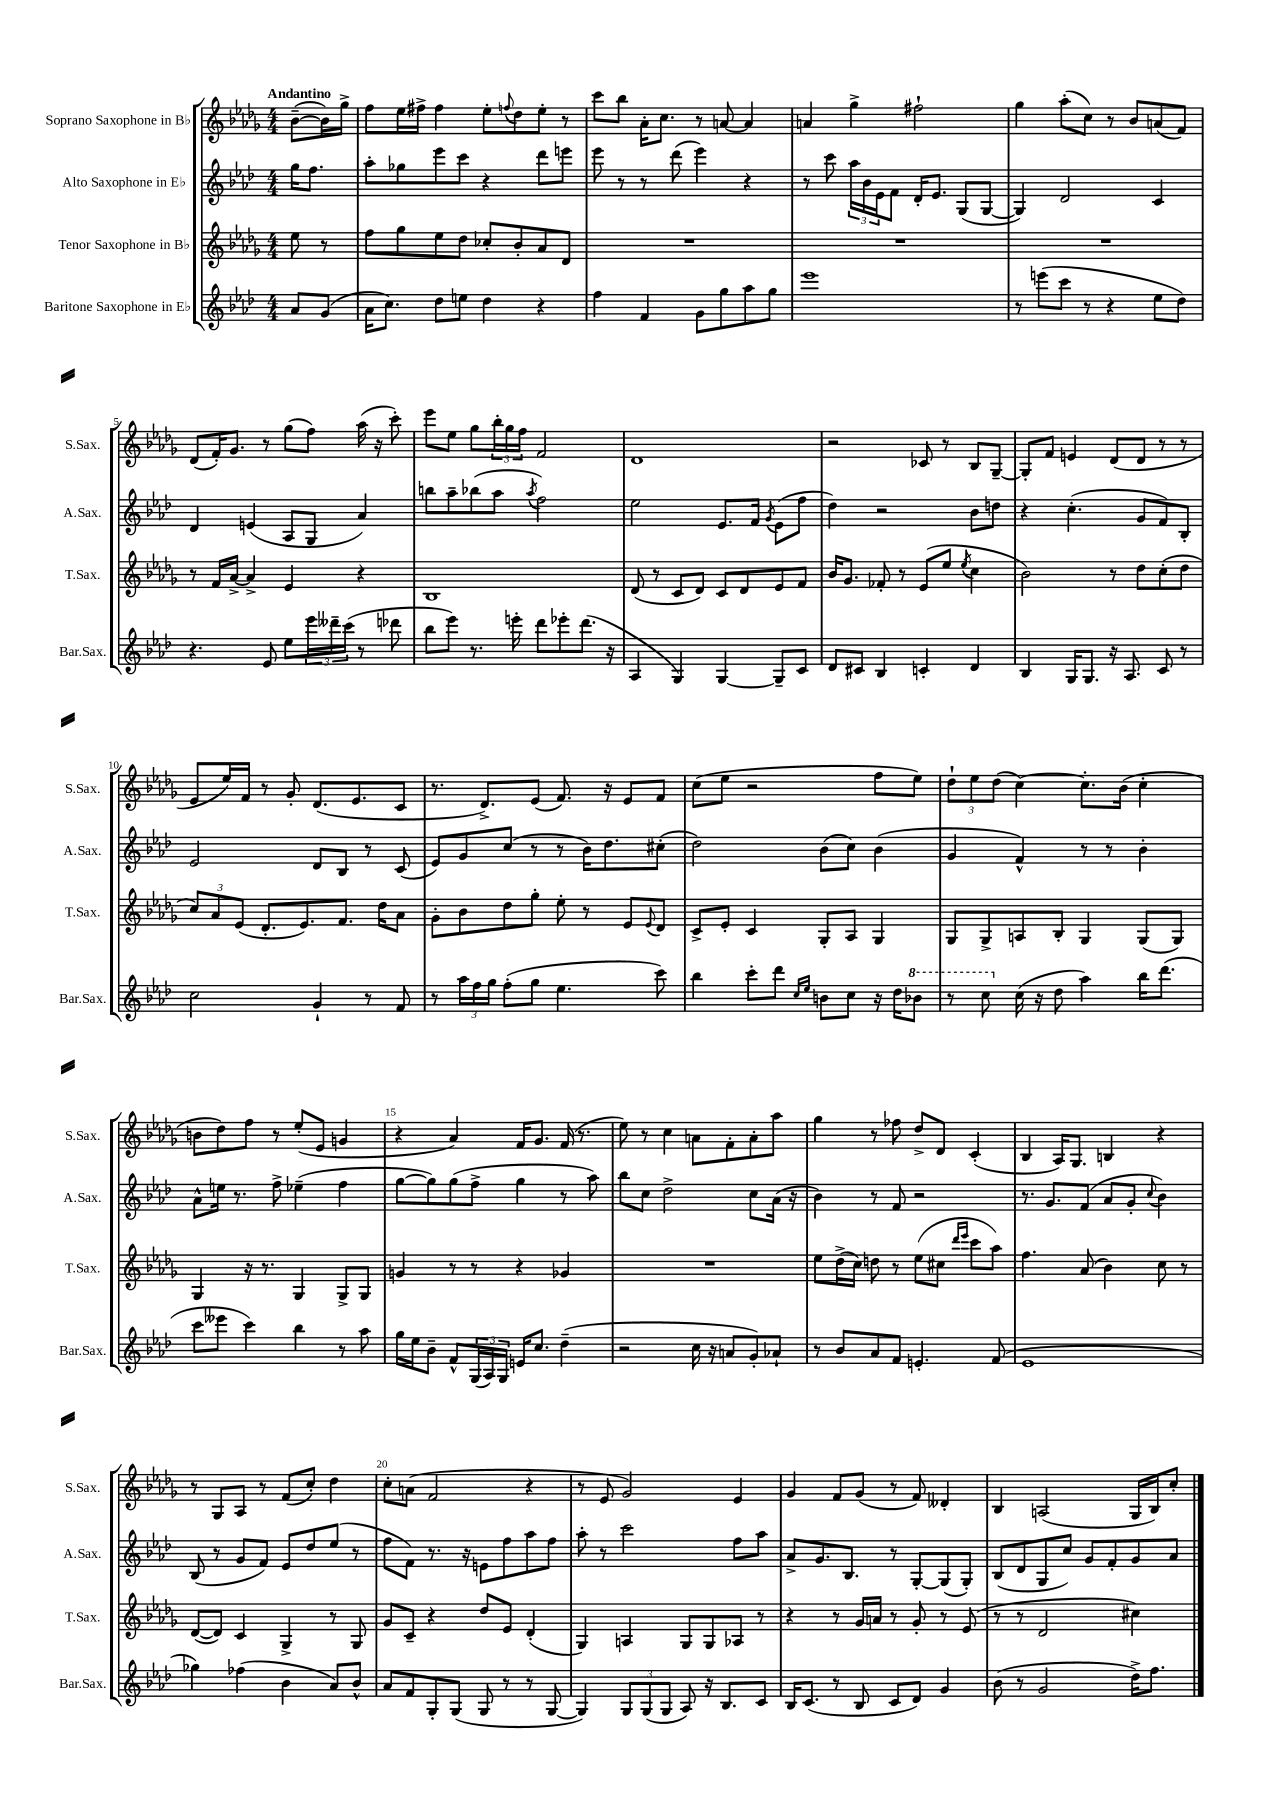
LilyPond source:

<<
\new StaffGroup <<
\new Staff = "s0" \with { instrumentName = "Soprano Saxophone in Bb" shortInstrumentName = "S.Sax." } {
    \clef treble \key des \major \numericTimeSignature \time 4/4 \partial 4 \tempo "Andantino"
    bes'8~--( bes'16) ges''16-> |
    f''8 ees''16 fis''16-> fis''4 ees''8-. \appoggiatura { f''8 } des''8 ees''8-. r8 |
    c'''8 bes''8 aes'16-. c''8. r8 a'8~ a'4 |
    a'4 ges''4-> fis''2-! |
    ges''4 aes''8-.( c''8) r8 bes'8 a'8( f'8) |
    des'8( f'16-.) ges'8. r8 ges''8( f''8) aes''16( r16 c'''8-.) |
    ees'''8 ees''8 ges''8 \tuplet 3/2 { bes''16-. ges''16 f''16 } f'2 |
    des'1 |
    r2 ces'8 r8 bes8 ges8~-- |
    ges8-. f'8 e'4 des'8( des'8 r8 r8 |
    ees'8 ees''16) f'16 r8 ges'8-. des'8.( ees'8. c'8 |
    r8. des'8.->) ees'8( f'8.) r16 ees'8 f'8 |
    c''8( ees''8 r2 f''8 ees''8) |
    \tuplet 3/2 { des''8-! ees''8 des''8( } c''4~) c''8.-. bes'16( c''4-. |
    b'8 des''8) f''8 r8 ees''8-.( ees'8 g'4 |
    r4 aes'4) f'16 ges'8. f'16( r8. |
    ees''8) r8 c''4 a'8 f'8-. a'8-. aes''8 |
    ges''4 r8 fes''8 des''8-> des'8 c'4-.( |
    bes4 aes16) ges8. b4 r4 |
    r8 ges8 aes8 r8 f'8( c''8-.) des''4 |
    c''8-. a'8( f'2 r4 |
    r8 ees'8 ges'2) ees'4 |
    ges'4 f'8 ges'8( r8 f'8) deses'4-. |
    bes4 a2( ges16 bes16) c''8-. \bar "|." |
}
\new Staff = "s1" \with { instrumentName = "Alto Saxophone in Eb" shortInstrumentName = "A.Sax." } {
    \clef treble \key aes \major \numericTimeSignature \time 4/4 \partial 4
    g''16 f''8. |
    aes''8-. ges''8 ees'''8 c'''8 r4 des'''8 e'''8 |
    ees'''8 r8 r8 des'''8( ees'''4) r4 |
    r8 c'''8 \tuplet 3/2 { aes''16 bes'16 ees'16 } f'8 des'16-. ees'8. g8( g8~ |
    g4) des'2 c'4 |
    des'4 e'4( aes8 g8 aes'4) |
    b''8 aes''8-- bes''8( aes''8 \acciaccatura { aes''8 } f''2) |
    ees''2 ees'8. f'16 \acciaccatura { g'8 } ees'8( f''8 |
    des''4) r2 bes'8 d''8 |
    r4 c''4.-.( g'8 f'8) bes8-. |
    ees'2 des'8 bes8 r8 c'8( |
    ees'8) g'8 c''8( r8 r8 bes'16) des''8. cis''8-.( |
    des''2) bes'8( c''8) bes'4( |
    g'4 f'4-^) r8 r8 bes'4-. |
    aes'8-^ e''16 r8. f''8-> ees''4--( f''4 |
    g''8~ g''8) g''8( f''8-> g''4 r8 aes''8) |
    bes''8 c''8 des''2-> c''8 aes'16( r16 |
    bes'4) r8 f'8 r2 |
    r8. g'8. f'8( aes'8 g'8-. \appoggiatura { c''8 } bes'4) |
    bes8( r8 g'8 f'8) ees'8 des''8 ees''8( r8 |
    f''8 f'8) r8. r16 e'8 f''8 aes''8 f''8 |
    aes''8-. r8 c'''2 f''8 aes''8 |
    aes'8-> g'8. bes8. r8 g8~-. g8( g8-.) |
    bes8( des'8 g8 c''8) g'8 f'8-. g'8 aes'8 \bar "|." |
}
\new Staff = "s2" \with { instrumentName = "Tenor Saxophone in Bb" shortInstrumentName = "T.Sax." } {
    \clef treble \key des \major \numericTimeSignature \time 4/4 \partial 4
    ees''8 r8 |
    f''8 ges''8 ees''8 des''8 ces''8-. bes'8-. aes'8 des'8 |
    R1 |
    R1 |
    R1 |
    r8 f'16 aes'16~-> aes'4-> ees'4 r4 |
    bes1 |
    des'8( r8 c'8 des'8) c'8 des'8 ees'8 f'8 |
    bes'16 ges'8. fes'8-. r8 ees'8( ees''8 \acciaccatura { ees''8 } c''4 |
    bes'2) r8 des''8 c''8-.( des''8 |
    \tuplet 3/2 { c''8) aes'8 ees'8( } des'8.-. ees'8.) f'8. des''16 aes'8 |
    ges'8-. bes'8 des''8 ges''8-. ees''8-. r8 ees'8 \appoggiatura { ees'8 } des'8 |
    c'8-> ees'8-. c'4 ges8-. aes8 ges4 |
    ges8 ges8-> a8 bes8-. ges4 ges8( ges8) |
    ges4 r16 r8. ges4 ges8-> ges8 |
    g'4 r8 r8 r4 ges'4 |
    R1 |
    ees''8 des''16->( c''16) d''8 r8 ees''8( cis''8 \grace { des'''16 ees'''16 } c'''8 aes''8) |
    f''4. aes'8( bes'4) c''8 r8 |
    des'8~( des'8) c'4 ges4-> r8 ges8 |
    ges'8 c'8-- r4 des''8 ees'8 des'4-.( |
    ges4) a4 ges8 ges8 aes8 r8 |
    r4 r8 ges'16 a'16 r8 ges'8-. r8 ees'8( |
    r8 r8 des'2 cis''4) \bar "|." |
}
\new Staff = "s3" \with { instrumentName = "Baritone Saxophone in Eb" shortInstrumentName = "Bar.Sax." } {
    \clef treble \key aes \major \numericTimeSignature \time 4/4 \partial 4
    aes'8 g'8( |
    aes'16 c''8.) des''8 e''8 des''4 r4 |
    f''4 f'4 g'8 g''8 aes''8 g''8 |
    ees'''1 |
    r8 e'''8( c'''8 r8 r4 ees''8 des''8) |
    r4. ees'8 ees''8 \tuplet 3/2 { ees'''16 deses'''16-- c'''16( } r8 des'''8 |
    bes''8 ees'''8) r8. e'''16-. des'''8 ees'''8-. des'''8.( r16 |
    aes4 g4) g4~ g8-- c'8 |
    des'8 cis'8 bes4 c'4-. des'4 |
    bes4 g16 g8. r16 aes8. c'8 r8 |
    c''2 g'4-! r8 f'8 |
    r8 \tuplet 3/2 { aes''16 f''16 g''16 } f''8-.( g''8 ees''4. c'''8) |
    bes''4 c'''8-. des'''8 \grace { c''16 ees''16 } b'8 c''8 r16 des''16 \ottava #1 bes''!8 |
    r8 c'''8 \ottava #0 c''16( r16 des''8 aes''4) bes''16 des'''8.( |
    c'''8 eeses'''8 c'''4) bes''4 r8 aes''8 |
    g''16 ees''16 bes'8-- f'8-^ \tuplet 3/2 { g16( aes16) g16 } e'16 c''8. des''4--( |
    r2 c''16 r16 a'8 g'8-.) aes'8-! |
    r8 bes'8 aes'8 f'8 e'4.-. f'8( |
    ees'1 |
    ges''4) fes''4( bes'4 aes'8) bes'8-^ |
    aes'8 f'8 g8-. g8( g8 r8 r8 g8~ |
    g4) \tuplet 3/2 { g8 g8( g8 } aes8) r16 bes8. c'8 |
    bes16 c'8.( r8 bes8 c'8 des'8) g'4 |
    bes'8( r8 g'2 des''16->) f''8. \bar "|." |
}
>>
>>
\layout { \context { \Score \override BarNumber.break-visibility = ##(#f #t #t) barNumberVisibility = #(every-nth-bar-number-visible 5) } }
